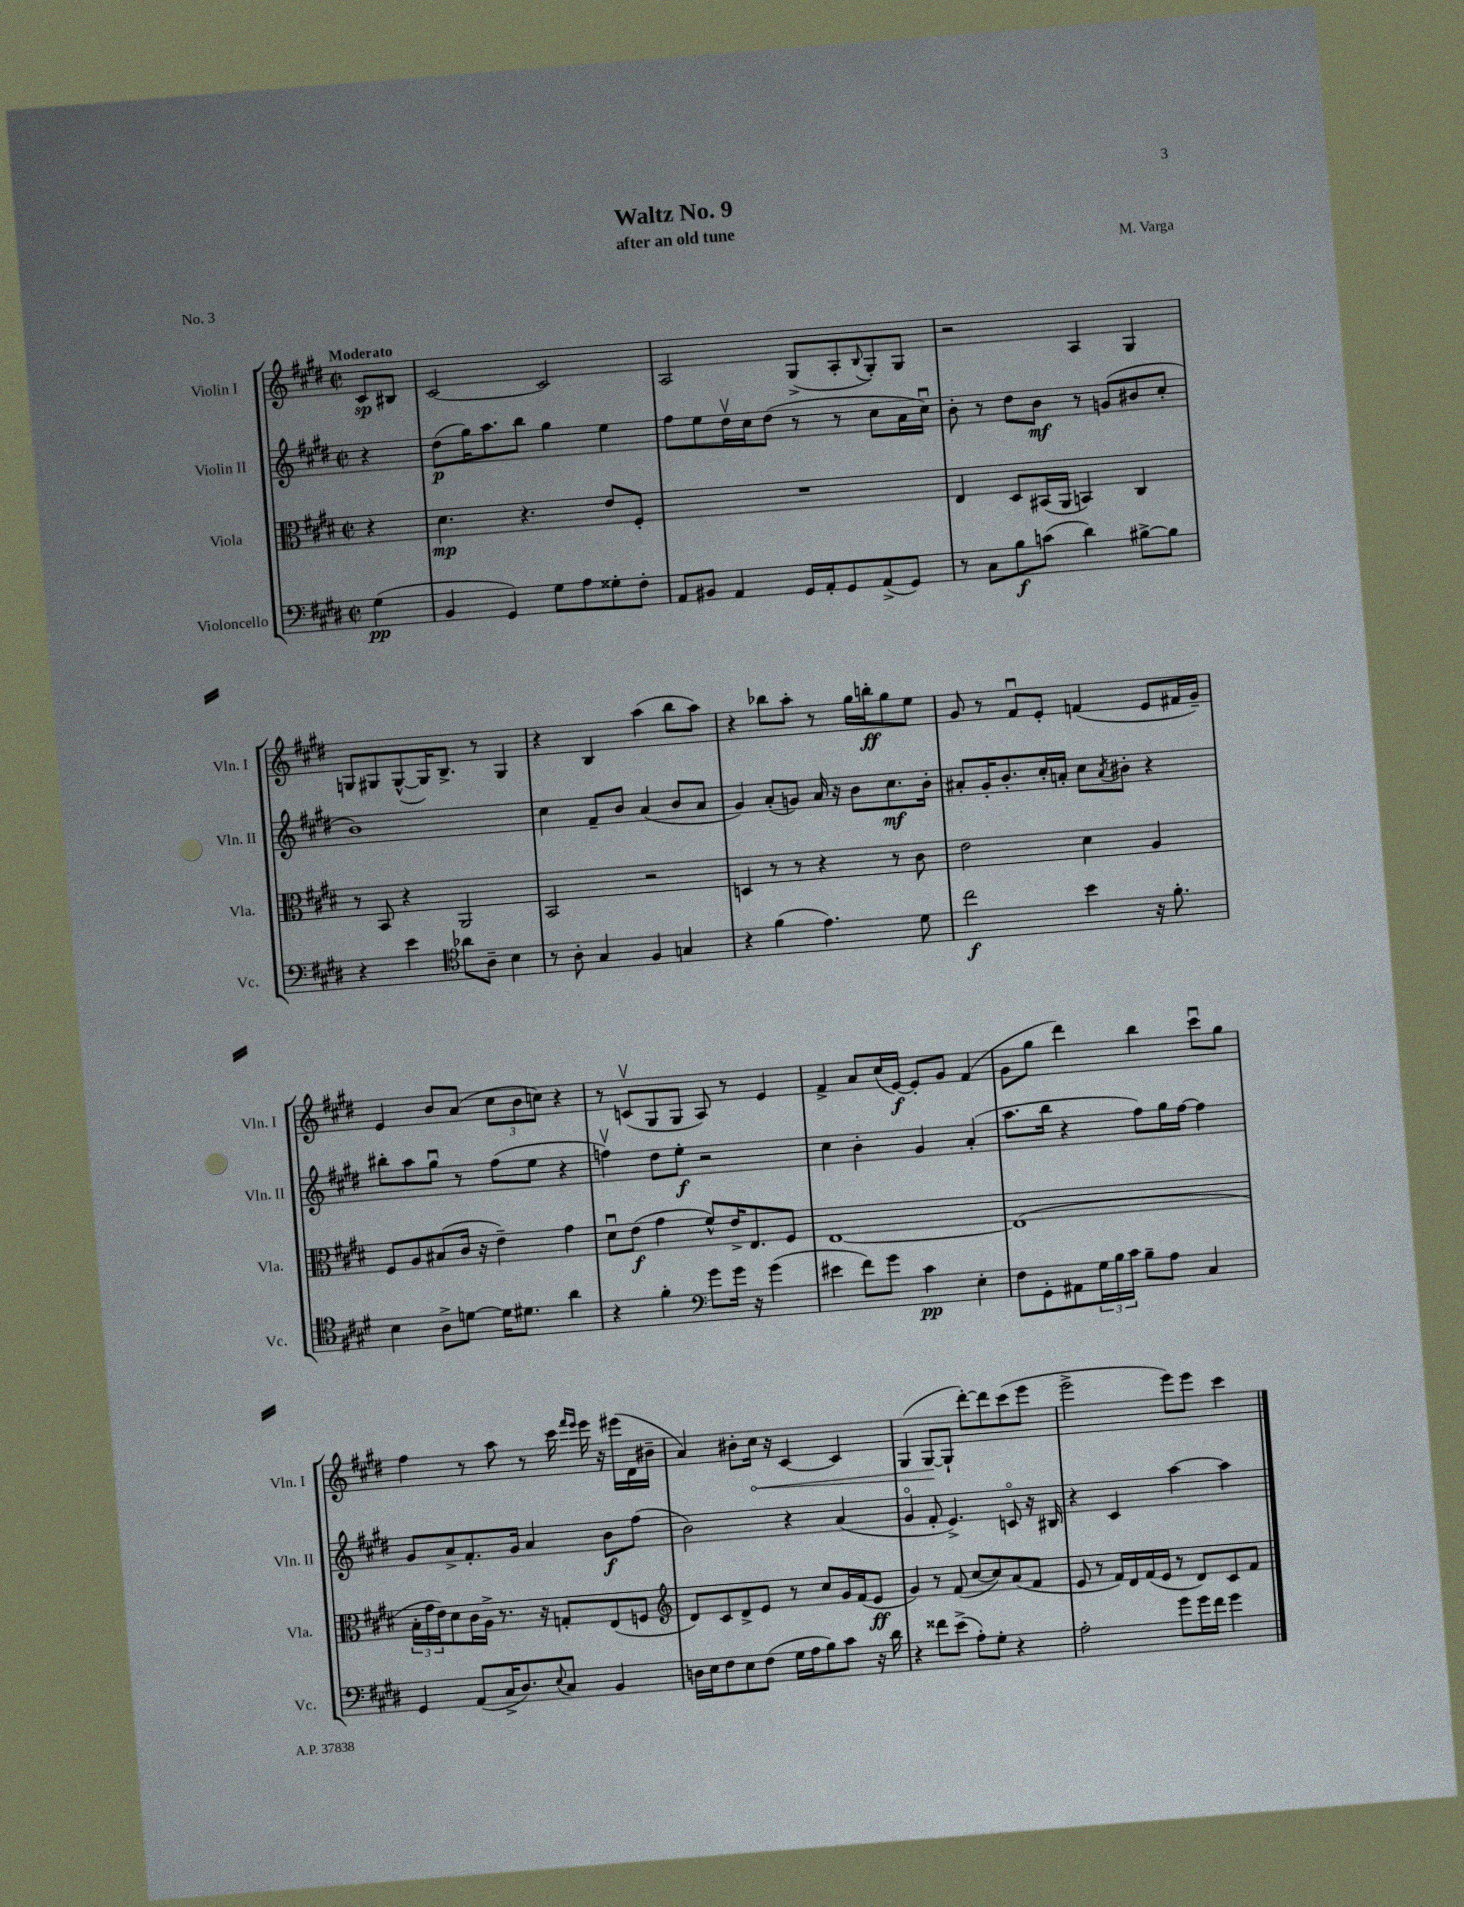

**kern	**dynam	**kern	**dynam	**kern	**dynam	**kern	**dynam
*part4	*part4	*part3	*part3	*part2	*part2	*part1	*part1
*staff4	*staff4	*staff3	*staff3	*staff2	*staff2	*staff1	*staff1
*I"Violoncello	*	*I"Viola	*	*I"Violin II	*	*I"Violin I	*
*I'Vc.	*	*I'Vla.	*	*I'Vln. II	*	*I'Vln. I	*
*clefF4	*	*clefC3	*	*clefG2	*	*clefG2	*
*k[f#c#g#d#]	*	*k[f#c#g#d#]	*	*k[f#c#g#d#]	*	*k[f#c#g#d#]	*
*M2/2	*	*M2/2	*	*M2/2	*	*M2/2	*
*met(c|)	*	*met(c|)	*	*met(c|)	*	*met(c|)	*
=	=	=	=	=	=	=	=
!	!	!	!	!	!	!LO:TX:a:B:t=Moderato	!
(4G#\	pp	4r	.	4r	.	8c#/L	sp
.	.	.	.	.	.	8B#X/J	.
=1	=1	=1	=1	=1	=1	=1	=1
4BB/	.	4.d#\	mp	(8dd#\L	p	[2c#/	.
.	.	.	.	16gg#\K)	.	.	.
.	.	.	.	8.aa\	.	.	.
4GG#/)	.	.	.	.	.	.	.
.	.	4.r	.	8bb\J	.	.	.
8G#\L	.	.	.	4gg#\	.	2c#/]	.
8A\	.	.	.	.	.	.	.
8G##X'\	.	8e/L	.	4ee\	.	.	.
8F#'\J	.	8F#'/J	.	.	.	.	.
=2	=2	=2	=2	=2	=2	=2	=2
8AA/L	.	1r	.	8ff#\L	.	2A/	.
8BB#X/J	.	.	.	8ee\	.	.	.
4AA/	.	.	.	16dd#v\L	.	.	.
.	.	.	.	16cc#\J	.	.	.
.	.	.	.	(8dd#\J	.	.	.
16GG#/LL	.	.	.	8r	.	(8G#^/L	.
16AA'/J	.	.	.	.	.	.	.
8GG#/	.	.	.	8r	.	8A'/	.
.	.	.	.	.	.	8qqB/	.
(8AA^/	.	.	.	8cc#\L	.	8G#'/)	.
8GG#/J)	.	.	.	16a\L	.	8G#/J	.
.	.	.	.	16cc#u\JJ)	.	.	.
=3	=3	=3	=3	=3	=3	=3	=3
8r	.	4E/	.	8b'\	.	2r	.
8C#\L	.	.	.	8r	.	.	.
8B\	f	8D#/L	.	8dd#\L	.	.	.
(8cn\J	.	(16BB#X/L	.	8b\J	mf	.	.
.	.	16AA/JJ	.	.	.	.	.
4d#\)	.	4BBn/)	.	8r	.	4A/	.
.	.	.	.	(8gn/L	.	.	.
[8B#X^\L	.	4C#/	.	8b#X/	.	4G#/	.
8B#\J]	.	.	.	8cc#'/J	.	.	.
!!LO:LB:g=z
=4	=4	=4	=4	=4	=4	=4	=4
4r	.	8r	.	1b)	.	8Gn/L	.
.	.	8BB/	.	.	.	8G#X/	.
4e\	.	4r	.	.	.	([8G#^^/	.
.	.	.	.	.	.	16G#/K])	.
.	.	.	.	.	.	8.B^/J	.
*clefC4	*	*	*	*	*	*	*
8a-X\L	.	2AA/	.	.	.	.	.
8A~\J	.	.	.	.	.	8r	.
4B\	.	.	.	.	.	4G#/	.
=5	=5	=5	=5	=5	=5	=5	=5
8r	.	2BB/	.	4cc#\	.	4r	.
8A'\	.	.	.	.	.	.	.
4G#/	.	.	.	8f#~/L	.	4B/	.
.	.	.	.	8b/J	.	.	.
4F#/	.	2r	.	(4a/	.	(4aa\	.
4Gn/	.	.	.	8b/L	.	8bb\L	.
.	.	.	.	8a/J	.	8aa\J)	.
=6	=6	=6	=6	=6	=6	=6	=6
4r	.	4Dn/	.	4g#/)	.	4r	.
(4f#\	.	8r	.	(8a'/L	.	8bb-X\L	.
.	.	8r	.	8gn/J)	.	8aa'\J	.
4.e\)	.	4r	.	16a/	.	8r	.
.	.	.	.	16r	.	.	.
.	.	.	.	8b\L	.	16gg#\LL	.
.	.	.	.	.	.	16bbn'\J	ff
.	.	8r	.	8.cc#\	mf	8gg#\	.
8d#\	.	8c#\	.	.	.	8ee\J	.
.	.	.	.	16b'\Jk	.	.	.
=7	=7	=7	=7	=7	=7	=7	=7
2cc#\	f	2e\	.	8a#X'/L	.	8g#/	.
.	.	.	.	16g#'/K	.	8r	.
.	.	.	.	8.b'/	.	.	.
.	.	.	.	.	.	8f#u/L	.
.	.	.	.	16cc#'/L	.	8e'/J	.
.	.	.	.	16an'/JJ	.	.	.
4b\	.	4d#\	.	8cc#\L	.	(4fn/	.
.	.	.	.	8qa/	.	.	.
.	.	.	.	8b#X'\J	.	.	.
16r	.	4A/	.	4r	.	8e/L	.
8.f#'\	.	.	.	.	.	.	.
.	.	.	.	.	.	16f#X/L	.
.	.	.	.	.	.	16g#~/JJ)	.
!!LO:LB:g=z
=8	=8	=8	=8	=8	=8	=8	=8
4B\	.	8F#/L	.	8bb#X'\L	.	4e/	.
.	.	8A/	.	8aa\	.	.	.
8A^\L	.	(8B#X/	.	8gg#u\J	.	8b/L	.
[8dn\J	.	16c#/Jk	.	8r	.	(8a/J	.
.	.	16r	.	.	.	.	.
16d\KL]	.	4e~\)	.	(8ff#\L	.	12cc#\L	.
8.d#X\J	.	.	.	.	.	.	.
.	.	.	.	.	.	12b\	.
.	.	.	.	8ee\J	.	.	.
.	.	.	.	.	.	12ccn\J)	.
4a\	.	4g#\	.	4r	.	4r	.
=9	=9	=9	=9	=9	=9	=9	=9
4r	.	8d#u\L	.	4ffnv\)	.	8r	.
.	.	(8e\J	f	.	.	(8cnv/L	.
4f#'\	.	4g#\	.	8dd#\L	.	8G#/	.
.	.	.	.	8ee'\J	f	8G#/J	.
*clefF4	*	*	*	*	*	*	*
8g#\L	.	8f#^^/L)	.	2r	.	8A/)	.
16g#\Jk	.	16e^/K	.	.	.	8r	.
16r	.	8.E/	.	.	.	.	.
(4g#\	.	.	.	.	.	4e/	.
.	.	8F#/J	.	.	.	.	.
=10	=10	=10	=10	=10	=10	=10	=10
4e#X\	.	[1E	.	4cc#\	.	4f#^/	.
8f#\L)	.	.	.	4b'\	.	8a/L	.
8g#\J	.	.	.	.	.	(16cc#/L	.
.	.	.	.	.	.	[16e/JJ)	f
4c#\	pp	.	.	4g#/	.	8e'/L]	.
.	.	.	.	.	.	8g#/J	.
4E'\	.	.	.	(4a'/	.	(4f#/	.
=11	=11	=11	=11	=11	=11	=11	=11
8F#\L	.	(1E]	.	8.aa\L	.	8g#\L	.
8GG#'\	.	.	.	.	.	8gg#\J	.
.	.	.	.	16bb\Jk	.	.	.
8AA#X\	.	.	.	4r	.	4ddd#\)	.
24G#\L	.	.	.	.	.	.	.
24B\	.	.	.	.	.	.	.
24c#\JJ	.	.	.	.	.	.	.
8B~\L	.	.	.	8ff#\L)	.	4bb\	.
8A\J	.	.	.	16gg#\L	.	.	.
.	.	.	.	[16ff#\JJ	.	.	.
4C#/	.	.	.	4ff#\]	.	8ccc#u\L	.
.	.	.	.	.	.	8gg#\J	.
!!LO:LB:g=z
=12	=12	=12	=12	=12	=12	=12	=12
4GG#/	.	24B'\LL	.	8g#/L	.	4ff#\	.
.	.	24g#\	.	.	.	.	.
.	.	24e\J)	.	.	.	.	.
.	.	8d#\	.	8a^/	.	.	.
(8AA/L	.	16c#\L	.	8.f#'/	.	8r	.
.	.	16A^\JJ	.	.	.	.	.
16C#^/K	.	8.r	.	.	.	8aa\	.
8.D#/)	.	.	.	16g#/Jk	.	.	.
.	.	.	.	4a/	.	8r	.
.	.	16r	.	.	.	.	.
8qqE/	.	.	.	.	.	.	.
8C#/J	.	8Gn'/L	.	.	.	16ccc#\	.
.	.	.	.	.	.	16qqfff#/LL	.
.	.	.	.	.	.	16qqeee/JJ	.
.	.	.	.	.	.	16eee\	.
4BB/	.	(8E/	.	8b\L	f	16r	.
.	.	.	.	.	.	(16eee#X\LL	.
.	.	8Fn/J	.	(8ff#\J	.	16d#\	.
.	.	.	.	.	.	16b#X~\JJ	.
=13	=13	=13	=13	=13	=13	=13	=13
*	*	*clefG2	*	*	*	*	*
16Dn\LL	.	8d#/L)	.	2b\)	.	4a/)	.
16E\J	.	.	.	.	.	.	.
8F#\	.	8c#/	.	.	.	.	.
8E\	.	8d#^/	.	.	.	8b#X'\L	.
!	!	!	!	!	!	!	!LO:HP:b
(8F#\J	.	8e/J	.	.	.	16cc#\Jk	<
.	.	.	.	.	.	16r	.
16G#\LL	.	8r	.	4r	.	[4c#/	.
16A\J	.	.	.	.	.	.	.
8B\)	.	8cc#/L	.	.	.	.	.
8c#\J	.	16g#/L	.	(4a/	.	4c#/]	.
.	.	(16f#/J	.	.	.	.	.
16r	.	8e/J	ff	.	.	.	.
16d#\	.	.	.	.	.	.	.
=14	=14	=14	=14	=14	=14	=14	=14
4r	.	4g#/)	.	4g#/	.	(4G#/	.
8f##X\L	.	8r	.	8f#'/	.	[8G#/L	.
(8e^\J	.	(8f#/	.	4.e^/)	.	8G#`/J]	[
8A'\L)	.	[8cc#/L	.	.	.	[8ddd#'\L)	.
8G#'\J	.	8cc#/])	.	.	.	8ddd#\]	.
4r	.	(8a/	.	8cn/	.	(8ccc#\	.
.	.	8f#/J	.	16r	.	8eee\J	.
.	.	.	.	16B#X/	.	.	.
=15	=15	=15	=15	=15	=15	=15	=15
2A'\	.	8e/	.	4r	.	2eee^\	.
.	.	8r	.	.	.	.	.
.	.	16f#/LL)	.	4c#/	.	.	.
.	.	16d#/	.	.	.	.	.
.	.	(16f#/	.	.	.	.	.
.	.	16e/JJ	.	.	.	.	.
8g#\L	.	8r	.	[4aa\	.	8eee\L)	.
16g#\L	.	8d#/L)	.	.	.	8eee\J	.
16f#\JJ	.	.	.	.	.	.	.
4g#\	.	8c#/	.	4aa\]	.	4ccc#\	.
.	.	8f#/J	.	.	.	.	.
==	==	==	==	==	==	==	==
*-	*-	*-	*-	*-	*-	*-	*-
